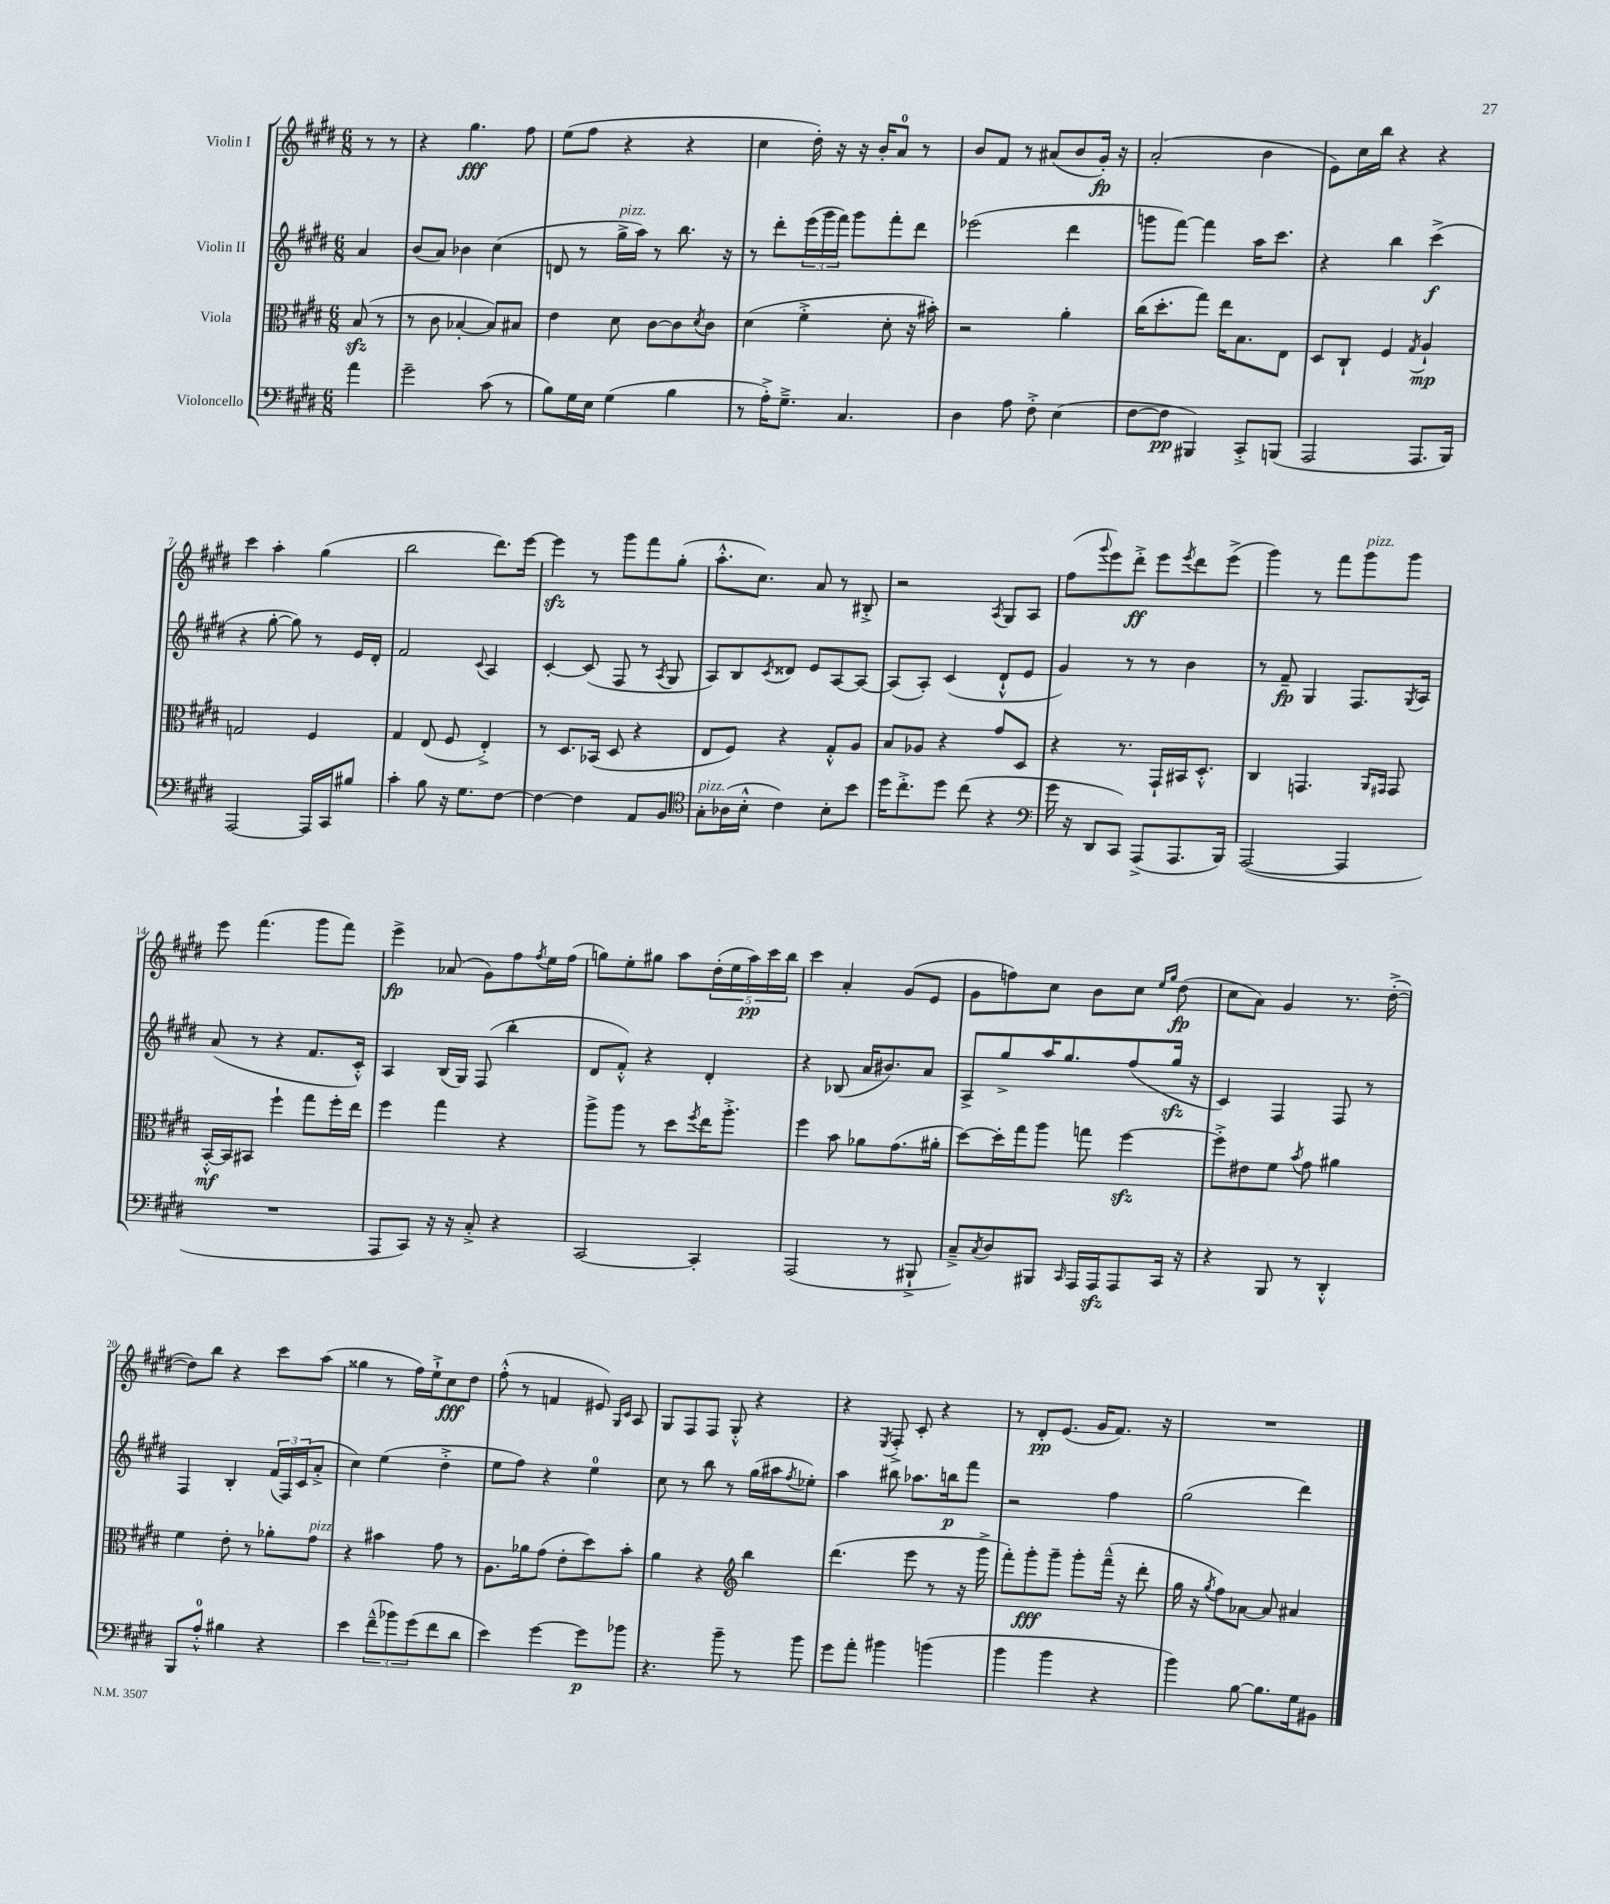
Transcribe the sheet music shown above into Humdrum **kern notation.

**kern	**kern	**kern	**kern
*staff4	*staff3	*staff2	*staff1
*clefF4	*clefC3	*clefG2	*clefG2
*k[f#c#g#d#]	*k[f#c#g#d#]	*k[f#c#g#d#]	*k[f#c#g#d#]
*M6/8	*M6/8	*M6/8	*M6/8
4a\	(8B/	4a/	8r
.	8r	.	8r
=	=	=	=
2g#~\	8r	(8b/L	4r
.	8c#\	8a/J)	.
.	[4B-'/	4b-\	4.gg#\
(8c#\	8B-/]L)	(4cc#\	.
8r	8B#/J	.	8ff#\
=	=	=	=
8B\L)	4e\	8d/	(8ee\L
16G#\L	.	8r	8ff#\J
16E\JJ	.	.	.
(4G#\	8d#\	16gg#^\LL	4r
.	.	16aa\JJ)	.
.	[8c#\L	8r	.
4B\	8c#\]	8.bb\	4r
.	8qd#/	.	.
.	8c#\J	.	.
.	.	16r	.
=	=	=	=
8r	(4d#\	8r	4cc#\
16A'^\LK)	.	8ddd#'\L	.
8.G#~^\J	.	.	.
.	4f#'^\	(24eee\L	16dd#'\)
.	.	24ggg#\	.
.	.	.	16r
.	.	24fff#\JJ)	.
4.C#/	.	8ggg#\L	16r
.	.	.	16b'/LK
.	8d#'\	8fff#'\	8a/J
.	16r	8ddd#\J	8r
.	16b#'\)	.	.
=	=	=	=
4D#\	2r	(2eee-\	8b/L
.	.	.	8f#/J
8A\	.	.	8r
8F#'^\	.	.	(8a#/L
(4E\	4a'\	4ddd#\	8b/
.	.	.	16g#'/Jk)
.	.	.	16r
=	=	=	=
[8F#\L	(16cc#\LK	8ggg\L	(2a'/
.	8.dd#'\	.	.
8F#\]J	.	[8fff#\J)	.
4BBB#/)	8gg#\J)	4fff#\]	.
.	16ee\LK	.	.
.	8.B\	.	.
8CC#'^/L	.	16aa\LK	4b\
.	.	8.ccc#\J	.
(8BBB/J	8E\J	.	.
=	=	=	=
2AAA/	8D#/L	4r	8e\L)
.	8C#`/J	.	16cc#\L
.	.	.	16bb\JJ
.	4F#/	4bb\	4r
.	8qG#/	.	.
8.AAA/L	4A`/	(4ccc#^\	4r
16BBB/Jk)	.	.	.
=	=	=	=
[2AAA/	2G/	4r	4ccc#\
.	.	[8gg#'\	4aa'\
.	.	8gg#\])	.
16AAA/]LL	4F#/	8r	(4gg#\
16CC#/J	.	.	.
8B#/J	.	16e/LL	.
.	.	16d#'/JJ	.
=	=	=	=
4c#'\	4G#/	2f#/	2bb\
8B\	(8E/	.	.
16r	8F#/	.	.
8.G#\L	.	.	.
.	.	8qqc#/	.
.	4E'^/)	4A/	8.ddd#\L)
[8F#\J	.	.	.
.	.	.	[16eee\Jk
=	=	=	=
4F#\_	8r	[4c#'/	4eee\]
.	8.D#/L	.	.
4F#\]	.	(8c#/]	8r
.	(16BB-/Jk	.	.
.	8D#/	8F#/	8ggg#\L
8AA/L	4r	8r	8fff#\
.	.	8qA/	.
8BB/J	.	8G#/	(8gg#'\J
=	=	=	=
*clefC4	*	*	*
8G#'\L	8E/L	8A/L)	8.aa'^^\L
(16A-\L	8F#/J)	8B/	.
16B'^^\JJ	.	.	8.cc#\J)
.	.	8qc#/	.
4c#\)	4r	8d##/J	.
.	.	8e/L	8a/
8B'\L	8G#'^^/L	[8A/	8r
8b\J	8A/J	8A/_J	8B#'^/
=	=	=	=
16dd#\LK	8B/L	(8A/]L	2r
8.cc#'^\	.	.	.
.	8A-/J	8A'/J)	.
8dd#\J	4r	(4c#/	.
(8cc#\	.	.	.
.	.	.	8qA/
4r	8g#/L	8d#`^^/L	8G#/L
.	8D#/J	8e/J	8A/J
=	=	=	=
*clefF4	*	*	*
16g#\	4r	4g#/)	(8ff#\L
16r	.	.	.
.	.	.	8qqggg#/
8DD#/L	.	.	8eee\)
8CC#/J)	8.r	8r	8ddd#'^\J
(8AAA^/L	.	8r	8eee\L
.	16GG#`/LL	.	.
.	.	.	8qeee/
8.AAA/	16BB#/J	4b\	8ddd#\
.	8.D#'^^/J	.	.
.	.	.	(8eee^\J
16BBB/Jk)	.	.	.
=	=	=	=
([2AAA/	4C#/	8r	4ggg#\)
.	.	8f#~/	.
.	4.GG/	4G#/	8r
.	.	.	8fff#\L
4AAA/]	.	8.F#/L	8ggg#\
.	16qqAA/LL	.	.
.	16qqGG#/JJ	.	.
.	8GG#/	.	8ggg#\J
.	.	8qG#/	.
.	.	16A/Jk	.
=	=	=	=
2.r	[16BB'^^/LL	(8a/	8eee\
.	16BB/]J	.	.
.	8BB#/J	8r	(4.fff#\
.	4ff#`\	4r	.
.	8gg#\L	8.f#/L	8ggg#\L
.	16ff#'\L	.	8fff#\J)
.	16ee\JJ	16c#'^^/Jk)	.
=	=	=	=
8AAA/L	4ff#\	4A/	4eee^\
8CC#/J)	.	.	.
16r	4gg#\	(16B/LL	(8a-/
16r	.	16G#/JJ)	.
8C#'^/	.	(8F#/	8g#\L)
4r	4r	4bb'\	8ff#\
.	.	.	8qff#/
.	.	.	16ee\L
.	.	.	(16ff#\JJ
=	=	=	=
[2CC#/	8aa^\L	8d#/L	8gg\L)
.	8aa\J	8f#'^^/J)	8ee'\
.	8r	4r	8gg#\J
.	8dd#\L	.	8aa\L
.	8qff#/	.	.
4CC#'/]	16ee\K	4d#'/	(20dd#'\L
.	.	.	20ee\
.	8.aa'^\J	.	.
.	.	.	20aa\)
.	.	.	20ccc#\
.	.	.	20bb\JJ
=	=	=	=
(2AAA/	4ff#\	4r	4ccc#\
.	8b\	(8B-/	4a'/
.	8a-\L	16a/LK	.
.	.	8.b#/)	.
8r	(8.g#\	.	(8g#/L
8BBB#`^/	.	8a/J	8e/J
.	16a#'\Jk	.	.
=	=	=	=
8C#~^/L)	[8dd#\L)	8A^/L	8g#\L
8qC#/	.	.	.
8D#/	16dd#'\]L	8gg#^/	8ff\)
.	16gg#\J	.	.
8BBB#/J	8aa\J	16aa/K	8cc#\J
.	.	8.gg#/	.
16qqCC#/	.	.	.
16AAA/LL	8gg\	.	8b\L
16AAA/J	.	.	.
8AAA/	[4ff#\	(8ff#/	8cc#\J
.	.	.	16qqee/LL
.	.	.	16qqgg#/JJ
16CC#/Jk	.	16gg#/Jk	(8dd#\
16r	.	16r	.
=	=	=	=
4r	8ff#'^\]L	4c#/)	8cc#\L
.	8e#\	.	8a\J)
8BBB/	8f#\J	4F#/	4g#/
.	8qb/	.	.
8r	8g#\	.	.
4DD#'^^/	4a#\	8F#/	8.r
.	.	8r	.
.	.	.	([16dd#'^\
=	=	=	=
8BBB/L	4f#\	4F#/	8dd#\]L)
8A'^^/J	.	.	8bb\J
4B#\	8e'\	4B'/	4r
.	8r	.	.
4r	8a-'\L	(24f#/LL	8ccc#\L
.	.	24F#/)	.
.	.	(24c#/J	.
.	8g#\J	8a'^/J	(8aa\J
=	=	=	=
4e\	4r	4cc#\)	4gg##\
(12f#~^^\L	4b#\	(4ee\	8r
12b-\)	.	.	.
.	.	.	16ff#\LL)
(12g#\	.	.	.
.	.	.	16ee`^\J
8f#\	8g#\	4dd#'^\	8cc#\
8d#\J	8r	.	8dd#\J
=	=	=	=
4e\)	8.A\L	8ee\L	(8ff#'^^\
.	.	8ff#\J)	8r
.	16a-\k	.	.
[4g#\	(8g#\J	4r	4f/
.	8e'\L	.	.
8g#\]L	8dd#\)	4ee\	8e#/)
.	.	.	16qqG#/LL
.	.	.	16qqc#/JJ
8b-\J	8b'\J	.	8A/
=	=	=	=
4.r	4a\	8cc#\	8G#/L
.	.	8r	8F#/
.	4r	8bb\	8F#/J
8b~\	.	8r	8G#'^^/
*	*clefG2	*	*
8r	4bb\	(16gg#\LL	4r
.	.	16aa#\J	.
.	.	8qff#/	.
8b\	.	8ee-'\J)	.
=	=	=	=
8g#\L	(4.ddd#\	4aa\	4r
8a'\J	.	.	.
.	.	.	8qE/
4b#\	.	8bb#\	8F#'^/
.	8eee\	8.aa-\L	8c#'/
(4b\	8r	.	4r
.	.	16bb\k	.
.	16r	8fff#\J	.
.	16ggg#^\	.	.
=	=	=	=
4b\	8fff#'\L)	2r	8r
.	8ggg#'\	.	8d#'/L
4b\	8ggg#~\J	.	(8.e/J
.	8ggg#'\L	.	.
.	.	.	16g#/LK
4r	(16fff#~^^\Jk	4ff#\	8.f#/J)
.	16r	.	.
.	8ddd#'\	.	.
.	.	.	16r
=	=	=	=
4b\)	16gg#\	(2gg#\	2.r
.	16r	.	.
.	8qgg#/	.	.
.	8ff#\L)	.	.
[8B\	[8a-\J	.	.
8.B\]L	8a-/]	.	.
.	4a#/	4ddd#\)	.
16G#\k	.	.	.
8BB#\J	.	.	.
==	==	==	==
*-	*-	*-	*-
